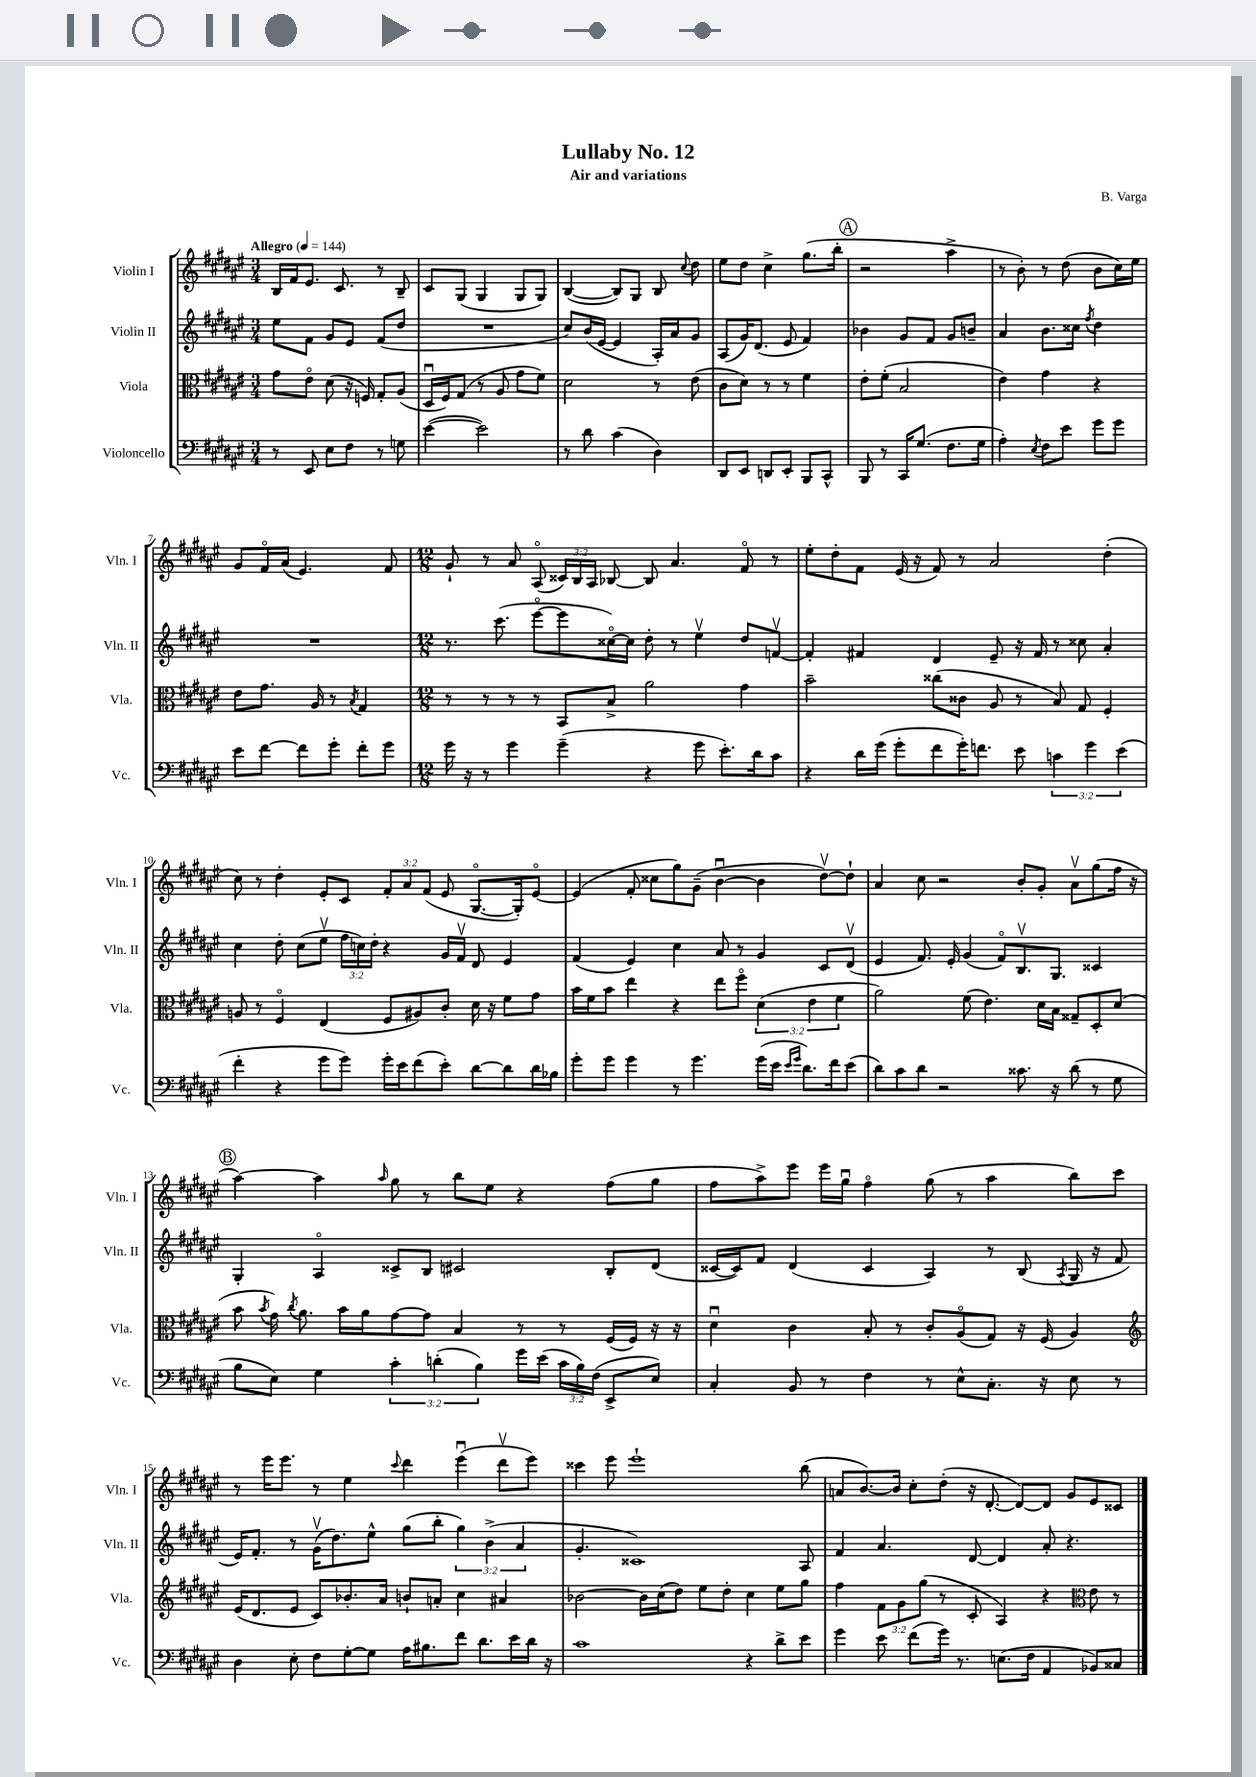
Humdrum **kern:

**kern	**kern	**kern	**kern
*staff4	*staff3	*staff2	*staff1
*clefF4	*clefC3	*clefG2	*clefG2
*k[f#c#g#d#a#e#]	*k[f#c#g#d#a#e#]	*k[f#c#g#d#a#e#]	*k[f#c#g#d#a#e#]
*M3/4	*M3/4	*M3/4	*M3/4
*MM144	*MM144	*MM144	*MM144
8r	8g#	8ee#	16B
.	.	.	16f#
8EE#	8e#o	8f#	8.e#
8E#	(8d#	8g#	.
.	.	.	8.c#
8F#	16r	8e#	.
.	16F)	.	.
8r	8G#'	(8f#	8r
8G	(8A#	8dd#	8B~
=	=	=	=
([4e#	16D#u	2.r	8c#
.	16F#)	.	.
.	(8G#	.	(8G#
2e#])	8r	.	4G#
.	8A#	.	.
.	8g#	.	8G#
.	8f#)	.	8G#)
=	=	=	=
8r	2d#	8cc#)	([4B
8d#	.	(16b	.
.	.	[16e#	.
(4c#	.	4e#]	8B])
.	.	.	8G#
4D#)	8r	16A#')	8B
.	.	16a#	.
.	.	.	8qqcc#
.	(8e#	8g#	8dd#
=	=	=	=
8DD#	8c#	(8A#	8ee#
8EE#	8d#)	16g#)	8dd#
.	.	(8.d#	.
8DD	8r	.	4cc#^
8EE#'	8r	8e#	.
8BBB	4f#	4f#)	(8.gg#
8CC#^^	.	.	.
.	.	.	16bb'
=	=	=	=
8BBB	8e#'	4b-	2r
8r	(8f#'	.	.
16CC#	2B	8g#	.
(8.G#	.	.	.
.	.	8f#	.
8.F#	.	8g#	4aa#^
.	.	8b~	.
16G#	.	.	.
=	=	=	=
4A#')	4e#)	4a#	8r
.	.	.	8b')
8qE#	.	.	.
8F#	4g#	8.b	8r
8e#	.	.	(8dd#
.	.	16cc##	.
.	.	8qff#	.
8g#	4r	4dd#	8b
8g#	.	.	16cc#)
.	.	.	16ee#
=	=	=	=
8e#	8e#	2.r	8g#
[8f#	8.g#	.	16f#o
.	.	.	(16a#
8f#]	.	.	4.e#)
.	16A#	.	.
8g#'	8r	.	.
.	8qB	.	.
8f#'	4G#	.	.
8g#	.	.	8f#
=	=	=	=
*M12/8	*M12/8	*M12/8	*M12/8
16g#	8r	8.r	8g#`
16r	.	.	.
8r	8r	.	8r
.	.	(8.ccc#	.
4g#	8r	.	8a#
.	8r	[8eee#o	(8A#o
(4g#~	8BB	8eee#]	24c##)
.	.	.	24B
.	.	.	24A#
.	8B^	[16cc##o)	[8B-
.	.	16cc##]	.
4r	2a#	8dd#'	8B-]
.	.	8r	4.a#
8g#	.	4ee#v	.
8.e#')	.	.	.
.	4g#	8dd#	8f#o
16d#	.	.	.
8c#	.	[8fv	8r
=	=	=	=
4r	2b~	4f']	8ee#'
.	.	.	8dd#'
16d#	.	4f#	8f#
(16g#	.	.	.
8g#'	.	.	(16e#
.	.	.	16r
8f#	(8cc##	4d#	8f#)
16g#')	8c##	.	8r
8.f	.	.	.
.	8A#	8e#~	2a#
8e#	8r	16r	.
.	.	16f#	.
6c	8B)	8r	.
.	8G#	8cc##	.
6g#	.	.	.
.	4F#'	4a#'	(4dd#'
(6e#	.	.	.
=	=	=	=
4f#'	8A	4cc#	8cc#)
.	8r	.	8r
4r	4F#o	8dd#'	4dd#'
.	.	(8cc#	.
8g#	(4E#	8ee#v	8e#'
8g#)	.	24ff#	8c#
.	.	24cc)	.
.	.	24dd#'	.
16g#'	8F#	4r	12f#'
16e#	.	.	.
.	.	.	12a#
(8f#	8A#)	.	.
.	.	.	(12f#
8e#')	8c#'	16g#	8e#
.	.	16f#v	.
[8d#	16d#	8d#	[8.G#o
.	16r	.	.
8d#]	8f#	4e#	.
.	.	.	16G#'])
16d#	8g#	.	[8e#o
16B-	.	.	.
=	=	=	=
8g#'	16b	(4f#	(4e#]
.	16f#	.	.
8g#	8b	.	.
4g#	4ee#	4e#)	8f#'
.	.	.	8cc##
8r	4r	4cc#	8gg#)
4.g#	.	.	(8g#~
.	8ee#	8a#	[4bu
.	8ff#o	8r	.
(16g#	(6d#	4g#	4b]
16e#	.	.	.
16qqe#	.	.	.
16qqg#	.	.	.
8.d#)	.	.	.
.	6e#	.	.
.	.	8c#	[8dd#v)
16f#	.	.	.
.	6f#	.	.
(8e#	.	(8d#v	8dd#`]
=	=	=	=
8d#)	2a#)	4e#	4a#
8c#	.	.	.
8d#	.	8.f#)	8cc#
2r	.	.	2r
.	.	16e#'	.
.	(8f#	(4g#	.
.	4.e#)	.	.
.	.	8f#o)	.
8.c##	.	8.Bv	8b'
.	16d#	.	8g#'
16r	16B	8.G#	.
(8d#	8G##~	.	8a#v
8r	8D#'	4c##	(8gg#
8G#	(8d#	.	16ff#
.	.	.	16r
=	=	=	=
8B	8b	4G#'	[4aa#)
.	8qb	.	.
8E#)	16g#)	.	.
.	8qcc#	.	.
.	8.a#	.	.
4G#	.	4A#o	4aa#]
.	16b	.	.
.	16a#	.	.
.	.	.	16qqaa#
6c#'	[8g#	8c##^	8gg#
.	8g#]	8B	8r
(6d'	.	.	.
.	4B	2c#	8bb
6B)	.	.	.
.	.	.	8ee#
16g#	8r	.	4r
(16e#	.	.	.
24c#	8r	.	.
24B)	.	.	.
(24F#	.	.	.
8EE#^	(16F#	8B'	(8ff#
.	16F#)	.	.
8E#)	16r	(8d#	8gg#
.	16r	.	.
=	=	=	=
4C#'	4d#u	[16c##	8ff#
.	.	16c##])	.
.	.	8f#	8aa#^)
8BB	4c#	(4d#	8eee#
8r	.	.	16eee#
.	.	.	16gg#u
4F#	8B'	4c##	4ff#o
.	8r	.	.
8r	8c#'	4A#)	(8gg#
8E#^^	(8A#o	.	8r
8.C#'	8G#)	8r	4aa#
.	16r	(8B	.
16r	(16F#	.	.
.	.	8qA#	.
8E#	4A#)	16G#	8bb)
.	.	16r	.
8r	.	8f#	8ccc#
=	=	=	=
*	*clefG2	*	*
4D#	(16e#	16e#)	8r
.	8.d#	8.f#'	.
.	.	.	16eee#
.	.	.	8.eee#
8E#'	8e#	8r	.
8F#	8c#)	(16g#v	8r
.	.	8.dd#)	.
[8G#'	8.b-'	.	4ee#
8G#]	.	8ee#^^	.
.	16a#	.	.
.	.	.	8qqccc#
16A#	8b`	(8gg#	4ddd#
8.B#	.	.	.
.	8a'	8bb'	.
8f#	4cc#	6gg#)	(4eee#u
8.d#	.	.	.
.	.	(6b^	.
.	4a#	.	8ddd#v
16e#	.	.	.
.	.	6a#	.
16d#	.	.	8eee#)
16r	.	.	.
=	=	=	=
1c#	[2b-	4.g#'	4ccc##
.	.	.	8eee#
.	.	1c##)	1eee#`
.	16b-]	.	.
.	(16cc#	.	.
.	8dd#)	.	.
.	8ee#	.	.
.	8dd#'	.	.
4r	4cc#	.	.
8d#^	8ee#	.	.
8e#	8gg#	8A#	(8bb
=	=	=	=
4g#	4ff#	4f#	8a
.	.	.	[8.b)
8e#	12f#	4.a#	.
.	.	.	16b]
.	12g#	.	.
(8f#	.	.	8cc#'
.	(12gg#	.	.
16g#)	8r	.	(8dd#'
8.r	.	.	.
.	8c#'	[8d#	16r
.	.	.	[8.d#'
(8.E	4A#)	4d#]	.
.	.	.	8d#_)
16F#	.	.	.
4AA#	4r	8a#'	8d#]
.	.	4.r	8g#
*	*clefC3	*	*
8BB-)	8e#	.	8e#
8C##	8r	.	8c##
==	==	==	==
*-	*-	*-	*-
